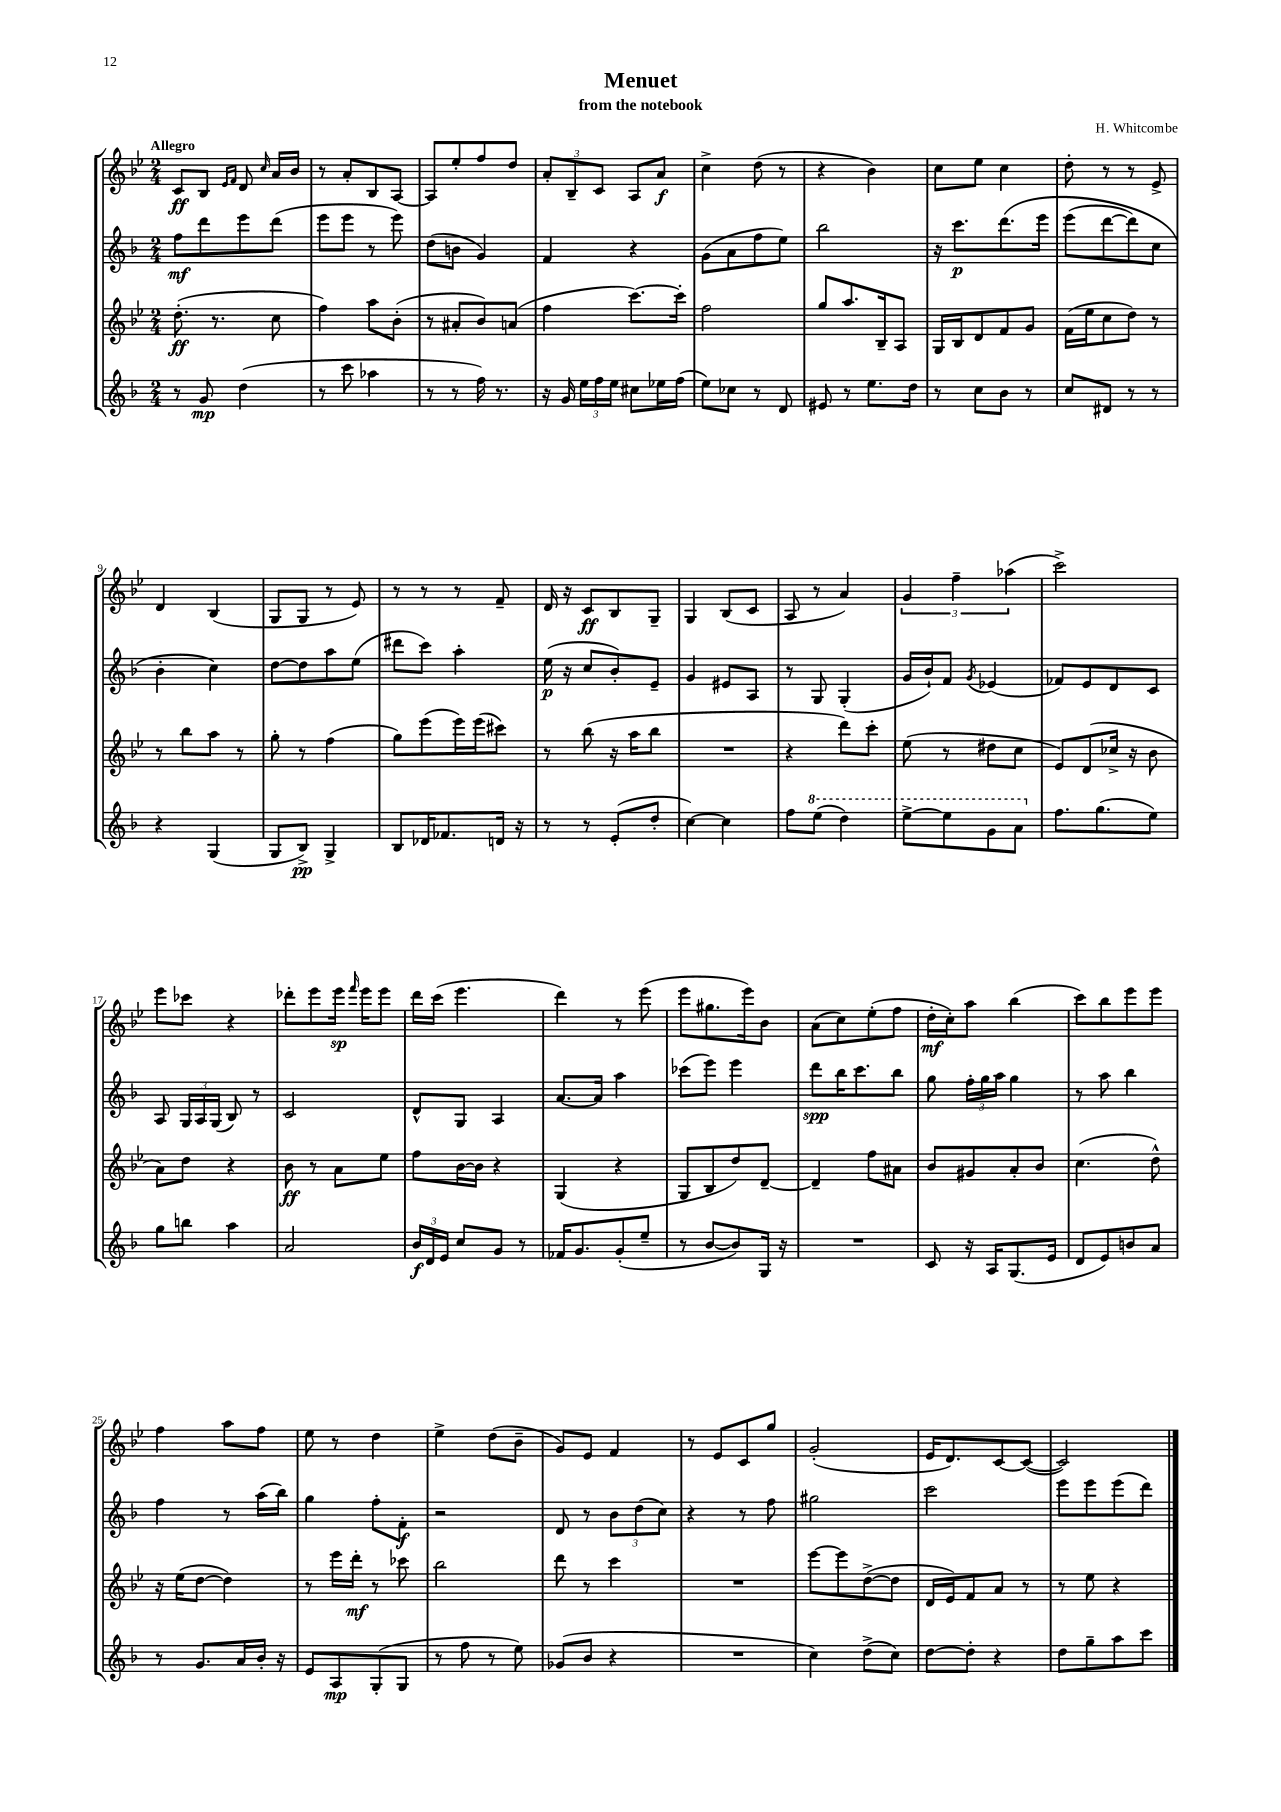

**kern	**dynam	**kern	**dynam	**kern	**dynam	**kern	**dynam
*part4	*part4	*part3	*part3	*part2	*part2	*part1	*part1
*staff4	*staff4	*staff3	*staff3	*staff2	*staff2	*staff1	*staff1
*clefG2	*	*clefG2	*	*clefG2	*	*clefG2	*
*k[b-]	*	*k[b-e-]	*	*k[b-]	*	*k[b-e-]	*
*M2/4	*	*M2/4	*	*M2/4	*	*M2/4	*
=1	=1	=1	=1	=1	=1	=1	=1
!	!	!	!	!	!	!LO:TX:a:B:t=Allegro	!
8r	.	(8.dd'\	ff	8ff\L	mf	8c/L	ff
8g/	mp	.	.	8ddd\	.	8B-/J	.
.	.	8.r	.	.	.	.	.
.	.	.	.	.	.	16qqe-/LL	.
.	.	.	.	.	.	16qqf/JJ	.
(4dd\	.	.	.	8eee\	.	8d/	.
.	.	.	.	.	.	16qqcc/	.
.	.	8cc\	.	(8ddd\J	.	16a/LL	.
.	.	.	.	.	.	16b-/JJ	.
=2	=2	=2	=2	=2	=2	=2	=2
8r	.	4ff\)	.	8eee\L	.	8r	.
8ccc\	.	.	.	8eee\J	.	8a'/L	.
4aa-X\	.	8aa\L	.	8r	.	8B-/	.
.	.	(8b-'\J	.	8eee\)	.	[8A/J	.
=3	=3	=3	=3	=3	=3	=3	=3
8r	.	8r	.	(8dd\L	.	8A/L]	.
8r	.	8a#X'/L	.	8bn\J	.	8ee-'/	.
16ff\)	.	8b-/)	.	4g/)	.	8ff/	.
8.r	.	.	.	.	.	.	.
.	.	(8an/J	.	.	.	8dd/J	.
=4	=4	=4	=4	=4	=4	=4	=4
16r	.	4ff\	.	4f/	.	12a'/L	.
16g/	.	.	.	.	.	.	.
.	.	.	.	.	.	12B-~/	.
24ee\LL	.	.	.	.	.	.	.
24ff\	.	.	.	.	.	12c/J	.
24ee\JJ	.	.	.	.	.	.	.
8cc#X\L	.	[8.ccc\L)	.	4r	.	8A/L	.
16ee-X\L	.	.	.	.	.	8a/J	f
(16ff\JJ	.	16ccc'\Jk]	.	.	.	.	.
=5	=5	=5	=5	=5	=5	=5	=5
8ee\L)	.	2ff\	.	(8g\L	.	4cc^\	.
8cc-X\J	.	.	.	8a\	.	.	.
8r	.	.	.	8ff\	.	(8dd\	.
8d/	.	.	.	8ee\J)	.	8r	.
=6	=6	=6	=6	=6	=6	=6	=6
8e#X/	.	8gg/L	.	2bb-\	.	4r	.
8r	.	8.aa/	.	.	.	.	.
8.ee\L	.	.	.	.	.	4b-\)	.
.	.	16B-~/k	.	.	.	.	.
.	.	8A/J	.	.	.	.	.
16dd\Jk	.	.	.	.	.	.	.
=7	=7	=7	=7	=7	=7	=7	=7
8r	.	16G/LL	.	16r	.	8cc\L	.
.	.	16B-/J	.	8.ccc\L	p	.	.
8cc\L	.	8d/	.	.	.	8ee-\J	.
8b-\J	.	8f/	.	(8.ddd\	.	4cc\	.
8r	.	8g/J	.	.	.	.	.
.	.	.	.	16eee\Jk	.	.	.
=8	=8	=8	=8	=8	=8	=8	=8
8cc/L	.	(16f\LL	.	(8eee\L	.	8dd'\	.
.	.	16ee-\J	.	.	.	.	.
8d#X/J	.	8cc\	.	[8ddd\	.	8r	.
8r	.	8dd\J)	.	8ddd\])	.	8r	.
8r	.	8r	.	8cc\J	.	8e-^/	.
!!LO:LB:g=z
=9	=9	=9	=9	=9	=9	=9	=9
4r	.	8r	.	4b-'\	.	4d/	.
.	.	8bb-\L	.	.	.	.	.
(4G/	.	8aa\J	.	4cc\)	.	(4B-/	.
.	.	8r	.	.	.	.	.
=10	=10	=10	=10	=10	=10	=10	=10
8G/L	.	8gg'\	.	[8dd\L	.	8G/L	.
8B-^/J)	pp	8r	.	8dd\]	.	8G/J	.
4G^/	.	(4ff\	.	8aa\	.	8r	.
.	.	.	.	(8ee\J	.	8e-/)	.
=11	=11	=11	=11	=11	=11	=11	=11
8B-/L	.	8gg\L)	.	8ddd#X\L	.	8r	.
16d-X/K	.	(8eee-\	.	8ccc\J)	.	8r	.
8.f-X/	.	.	.	.	.	.	.
.	.	16eee-\L)	.	4aa'\	.	8r	.
.	.	(16eee-\J	.	.	.	.	.
16dn/Jk	.	8ccc#X\J)	.	.	.	8f~/	.
16r	.	.	.	.	.	.	.
=12	=12	=12	=12	=12	=12	=12	=12
8r	.	8r	.	(16ee\	p	16d/	.
.	.	.	.	16r	.	16r	.
8r	.	(8bb-\	.	8cc/L	.	8c/L	ff
(8e'/L	.	16r	.	8b-'/)	.	8B-/	.
.	.	16aa\KL	.	.	.	.	.
8dd'/J	.	8bb-\J	.	8e~/J	.	8G~/J	.
=13	=13	=13	=13	=13	=13	=13	=13
[4cc\)	.	2r	.	4g/	.	4G/	.
4cc\]	.	.	.	8e#X/L	.	(8B-/L	.
.	.	.	.	8A/J	.	8c/J	.
=14	=14	=14	=14	=14	=14	=14	=14
8ff\L	.	4r	.	8r	.	8A/	.
*8va	*	*	*	*	*	*	*
(8eee\J	.	.	.	8G/	.	8r	.
4ddd\)	.	8ddd\L)	.	(4G'/	.	4a/)	.
.	.	8ccc'\J	.	.	.	.	.
=15	=15	=15	=15	=15	=15	=15	=15
[8eee^\L	.	(8ee-\	.	16g/LL	.	6g/	.
.	.	.	.	16b-`/J)	.	.	.
8eee\]	.	8r	.	8f/J	.	.	.
.	.	.	.	.	.	6ff~\	.
.	.	.	.	8qg/	.	.	.
8gg\	.	8dd#X\L	.	(4e-X/	.	.	.
.	.	.	.	.	.	(6aa-X\	.
8aa\J	.	8cc\J	.	.	.	.	.
=16	=16	=16	=16	=16	=16	=16	=16
*X8va	*	*	*	*	*	*	*
8.ff\L	.	8e-/L)	.	8f-X/L)	.	2ccc^\)	.
.	.	(8d/	.	8e/	.	.	.
(8.gg\	.	.	.	.	.	.	.
.	.	16cc-X^/Jk	.	8d/	.	.	.
.	.	16r	.	.	.	.	.
8ee\J)	.	8b-\	.	8c/J	.	.	.
!!LO:LB:g=z
=17	=17	=17	=17	=17	=17	=17	=17
8gg\L	.	8a\L)	.	8A/	.	8eee-\L	.
8bbn\J	.	8dd\J	.	24G/LL	.	8ccc-X\J	.
.	.	.	.	24A/	.	.	.
.	.	.	.	(24G/JJ	.	.	.
4aa\	.	4r	.	8B-/)	.	4r	.
.	.	.	.	8r	.	.	.
=18	=18	=18	=18	=18	=18	=18	=18
2a/	.	8b-\	ff	2c/	.	8ddd-X'\L	.
.	.	8r	.	.	.	8eee-\	.
.	.	8a\L	.	.	.	16eee-\Jk	sp
.	.	.	.	.	.	16qqfff/	.
.	.	.	.	.	.	16eee-\KL	.
.	.	8ee-\J	.	.	.	8eee-\J	.
=19	=19	=19	=19	=19	=19	=19	=19
24b-/LL	f	8ff\L	.	8d^^/L	.	16ddd\LL	.
24d/	.	.	.	.	.	.	.
.	.	.	.	.	.	(16ccc\JJ	.
24e/JJ	.	.	.	.	.	.	.
8cc/L	.	[16b-\L	.	8G/J	.	4.eee-\	.
.	.	16b-\JJ]	.	.	.	.	.
8g/J	.	4r	.	4A/	.	.	.
8r	.	.	.	.	.	.	.
=20	=20	=20	=20	=20	=20	=20	=20
16f-X/KL	.	(4G/	.	[8.a/L	.	4ddd\)	.
8.g/	.	.	.	.	.	.	.
.	.	.	.	16a/Jk]	.	.	.
(8g'/	.	4r	.	4aa\	.	8r	.
8ee~/J	.	.	.	.	.	(8eee-\	.
=21	=21	=21	=21	=21	=21	=21	=21
8r	.	8G/L	.	(8ccc-X\L	.	8eee-\L	.
[8b-/L	.	8B-/	.	8eee\J)	.	8.gg#X\	.
8b-/])	.	8dd/)	.	4eee\	.	.	.
.	.	.	.	.	.	16eee-\k)	.
16G/Jk	.	[8d~/J	.	.	.	8b-\J	.
16r	.	.	.	.	.	.	.
=22	=22	=22	=22	=22	=22	=22	=22
2r	.	4d~/]	.	8ddd\L	spp	(8a\L	.
.	.	.	.	16bb-\K	.	8cc\)	.
.	.	.	.	8.ccc\	.	.	.
.	.	8ff\L	.	.	.	(8ee-'\	.
.	.	8a#X\J	.	8bb-\J	.	8ff\J	.
=23	=23	=23	=23	=23	=23	=23	=23
8c/	.	8b-/L	.	8gg\	.	16dd'\LL	mf
.	.	.	.	.	.	16cc'\J)	.
16r	.	8g#X/	.	24ff'\LL	.	8aa\J	.
.	.	.	.	24gg\	.	.	.
16A/KL	.	.	.	.	.	.	.
.	.	.	.	24aa\JJ	.	.	.
(8.G/	.	8a'/	.	4gg\	.	(4bb-\	.
.	.	8b-/J	.	.	.	.	.
16e/Jk	.	.	.	.	.	.	.
=24	=24	=24	=24	=24	=24	=24	=24
8d/L	.	(4.cc\	.	8r	.	8ccc\L)	.
8e/)	.	.	.	8aa\	.	8bb-\	.
8bn/	.	.	.	4bb-\	.	8eee-\	.
8a/J	.	8dd^^\)	.	.	.	8eee-\J	.
!!LO:LB:g=z
=25	=25	=25	=25	=25	=25	=25	=25
8r	.	16r	.	4ff\	.	4ff\	.
.	.	(16ee-\KL	.	.	.	.	.
8.g/L	.	[8dd\J	.	.	.	.	.
.	.	4dd\])	.	8r	.	8aa\L	.
16a/L	.	.	.	.	.	.	.
16b-'/JJ	.	.	.	(16aa\LL	.	8ff\J	.
16r	.	.	.	16bb-\JJ)	.	.	.
=26	=26	=26	=26	=26	=26	=26	=26
8e/L	.	8r	.	4gg\	.	8ee-\	.
8A/	mp	16eee-\LL	.	.	.	8r	.
.	.	16ddd'\JJ	mf	.	.	.	.
(8G'/	.	8r	.	8ff'\L	.	4dd\	.
8G/J	.	8ccc-X\	.	8f'\J	f	.	.
=27	=27	=27	=27	=27	=27	=27	=27
8r	.	2bb-\	.	2r	.	4ee-^\	.
8ff\	.	.	.	.	.	.	.
8r	.	.	.	.	.	(8dd\L	.
8ee\)	.	.	.	.	.	8b-~\J	.
=28	=28	=28	=28	=28	=28	=28	=28
(8g-X/L	.	8ddd\	.	8d/	.	8g/L)	.
8b-/J	.	8r	.	8r	.	8e-/J	.
4r	.	4ccc\	.	12b-\L	.	4f/	.
.	.	.	.	(12dd\	.	.	.
.	.	.	.	12cc\J)	.	.	.
=29	=29	=29	=29	=29	=29	=29	=29
2r	.	2r	.	4r	.	8r	.
.	.	.	.	.	.	8e-/L	.
.	.	.	.	8r	.	8c/	.
.	.	.	.	8ff\	.	8gg/J	.
=30	=30	=30	=30	=30	=30	=30	=30
4cc\)	.	[8eee-\L	.	2gg#X\	.	(2g'/	.
.	.	8eee-\]	.	.	.	.	.
(8dd^\L	.	([8dd^\	.	.	.	.	.
8cc\J)	.	8dd\J]	.	.	.	.	.
=31	=31	=31	=31	=31	=31	=31	=31
[8dd\L	.	16d/LL	.	2ccc\	.	16e-/KL	.
.	.	16e-/J)	.	.	.	8.d/)	.
8dd'\J]	.	8f/	.	.	.	.	.
4r	.	8a/J	.	.	.	[8c/	.
.	.	8r	.	.	.	(8c/J_	.
=32	=32	=32	=32	=32	=32	=32	=32
8dd\L	.	8r	.	8eee\L	.	2c/])	.
8gg~\	.	8ee-\	.	8eee\	.	.	.
8aa\	.	4r	.	(8eee\	.	.	.
8ccc\J	.	.	.	8ddd\J)	.	.	.
==	==	==	==	==	==	==	==
*-	*-	*-	*-	*-	*-	*-	*-
